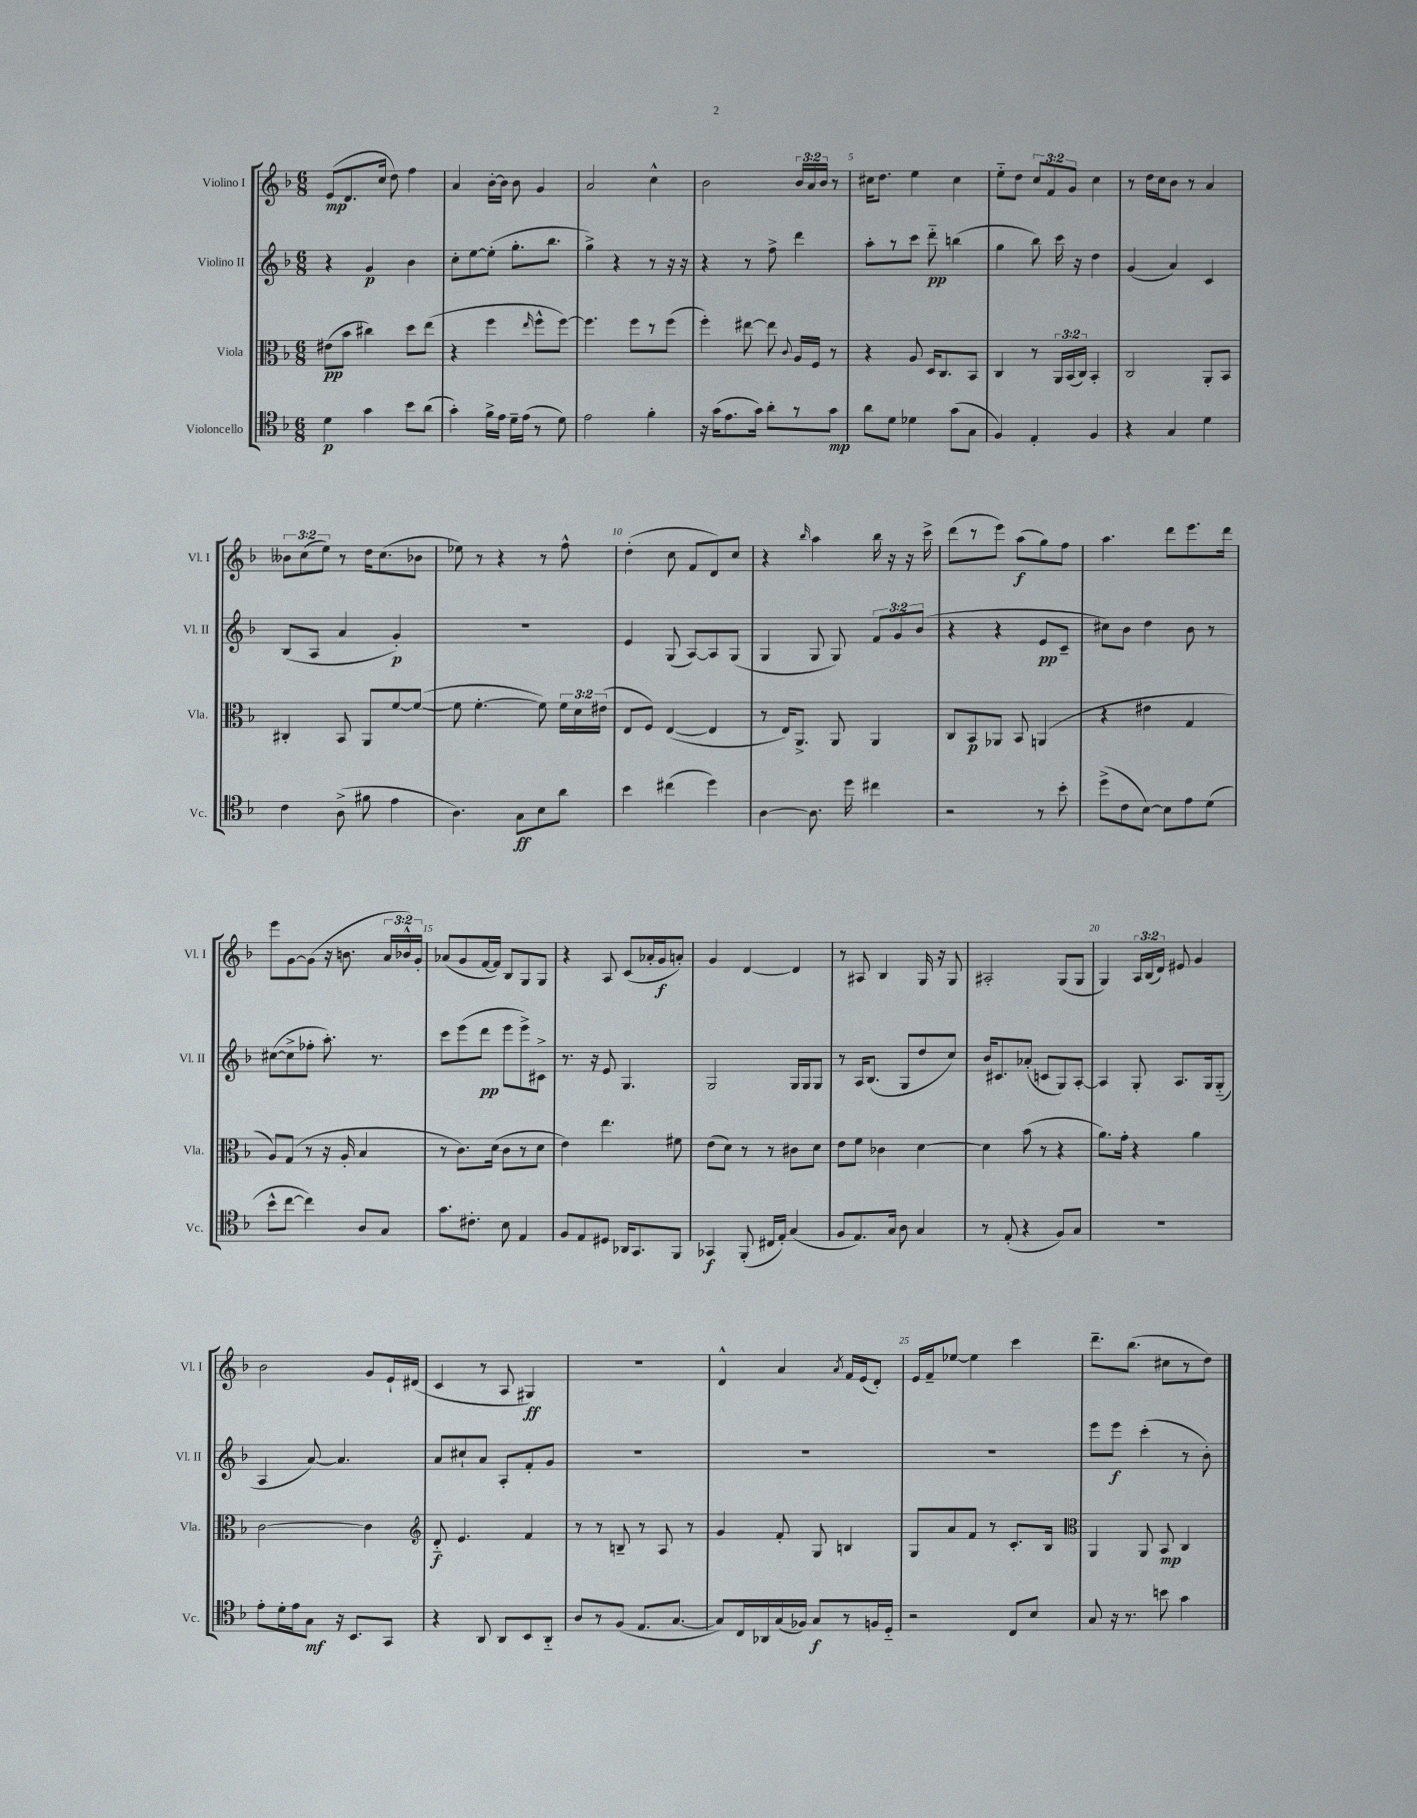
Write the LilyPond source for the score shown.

<<
\new StaffGroup <<
\new Staff = "s0" \with { instrumentName = "Violino I" shortInstrumentName = "Vl. I" } {
    \clef treble \key f \major \numericTimeSignature \time 6/8 \override Staff.TupletNumber.text = #tuplet-number::calc-fraction-text
    \autoBeamOff e'8[\mp( d'8. c''16] d''8) f''4 |
    a'4 bes'16[~-. bes'16] bes'8 g'4 |
    a'2 c''4-^ |
    bes'2 \tuplet 3/2 { bes'16[ a'16 bes'16] } r8 |
    cis''16[ d''8.] e''4 cis''4 |
    e''8[-_ d''8] \tuplet 3/2 { c''8[ f'8 g'8] } c''4 |
    r8 d''16[ c''16 bes'8] r8 a'4 |
    \tuplet 3/2 { beses'8[ c''8( e''8]) } r8 d''16[ c''8.( bes'8] |
    ees''8) r8 r4 r8 f''8-^ |
    d''4-.( c''8 f'8[ d'8) c''8] |
    r4 \grace { bes''16 } a''4 bes''16 r16 r16 c'''16-> |
    d'''8[( r8 e'''8]) a''8[\f( g''8) f''8] |
    a''4. d'''8[ e'''8. d'''16] |
    e'''8[ g'8~ g'8]( r16 b'8. \tuplet 3/2 { a'16[ bes'16-^) g'16]-. } |
    aes'8[( g'8 f'16~ f'16]) bes8[ g8 g8] |
    r4 a8 c'8[( aes'16-. g'16\f a'8]-.) |
    g'4 d'4~ d'4 |
    r8 ais8 bes4 g16 r16 g8 |
    ais2-. g8[( g8] |
    g4) \tuplet 3/2 { a16[ bes16( d'16]) } eis'8 g'4 |
    bes'2 g'8[ e'16-! dis'16]( |
    c'4 r8 a8 gis4\ff) |
    R2. |
    d'4-^ a'4 \acciaccatura { a'8 } f'16[ e'16( d'8]-.) |
    e'16[ f'16-- ees''8]~ ees''4 c'''4 |
    d'''8.[-- bes''8.]( cis''8[ r8 d''8]) \bar "|." |
}
\new Staff = "s1" \with { instrumentName = "Violino II" shortInstrumentName = "Vl. II" } {
    \clef treble \key f \major \numericTimeSignature \time 6/8 \override Staff.TupletNumber.text = #tuplet-number::calc-fraction-text
    \autoBeamOff r4 g'4\p bes'4 |
    c''8[-. e''8~ e''8]-.( g''8.[-. bes''8.] |
    g''4->) r4 r8 r16 r16 |
    r4 r8 f''8-> d'''4 |
    a''8[-. r8 c'''8] d'''8-_\pp b''4( |
    g''4 bes''8) c'''16 r16 d''4 |
    g'4( a'4) c'4 |
    bes8[( a8] a'4 g'4-.\p) |
    R2. |
    e'4 g8( a8[~) a8 g8]( |
    g4 g8 g8) \tuplet 3/2 { f'8[ g'8 bes'8]( } |
    r4 r4 e'8[\pp c'8]-- |
    cis''8[) bes'8] d''4 bes'8 r8 |
    cis''8[~( cis''8-> fes''8]-. a''8.-.) r8. |
    c'''8[ e'''8( d'''8]\pp e'''8[ e'''8->) cis'8]-> |
    r8. r16 e'8 g4. |
    g2 g16[ g16 g8] |
    r8 a16[ bes8.]( g8[ d''8 c''8]) |
    bes'16[ cis'8. aes'8]-.( c'8[ g8) a8]~-. |
    a4 g8-. a8.[ g16 g8]-_( |
    a4 a'8~) a'4. |
    a'8[ cis''8-! a'8] a8[-. f'8-. g'8] |
    R2. |
    R2. |
    R2. |
    e'''8[ e'''8]\f c'''4-.( r8 bes'8-.) \bar "|." |
}
\new Staff = "s2" \with { instrumentName = "Viola" shortInstrumentName = "Vla." } {
    \clef alto \key f \major \numericTimeSignature \time 6/8 \override Staff.TupletNumber.text = #tuplet-number::calc-fraction-text
    \autoBeamOff eis'8[\pp( bes'8] cis''4) d''8[ e''8]( |
    r4 f''4 \grace { e''16 } f''8[-^ f''8]~) |
    f''4. f''8[ r8 f''8]( |
    f''4-.) eis''8~ eis''8 \appoggiatura { c'8 } a16[ f16] r8 |
    r4 a8 d16[ c8. bes,8] |
    c4 r8 \tuplet 3/2 { a,16[ bes,16( c16]) } bes,4-. |
    c2 a,8[-. bes,8] |
    cis4-. bes,8 a,8[ f'8~ f'8]~( |
    f'8 f'4.~-. f'8) \tuplet 3/2 { f'16[ d'16 eis'16]( } |
    e8[ f8]) e4~( e4 |
    r8 e16[) a,8.]-> a,8 a,4 |
    c8[ bes,8\p aes,8] bes,8 a,4( |
    r4 eis'4 g4 |
    a8[) g8]( r8 r16 a16-. bes4 |
    r8 c'8.[) d'16]( c'8[ r8 d'8] |
    e'4) e''4. fis'8 |
    e'8[( d'8]) r8 r8 cis'8[ d'8] |
    e'8[ f'8] ces'4 d'4~ |
    d'4 bes'8( r8 r4 |
    a'8.[) g'16]-. r4 a'4 |
    c'2~ c'4 |
    \clef treble d'8-_\f e'4. f'4 |
    r8 r8 b8-- r8 a8 r8 |
    g'4 f'8-. g8 b4 |
    g8[ a'8 f'8] r8 c'8.[-. bes16] |
    \clef alto a,4 a,8 bes,8\mp c4 \bar "|." |
}
\new Staff = "s3" \with { instrumentName = "Violoncello" shortInstrumentName = "Vc." } {
    \clef tenor \key f \major \numericTimeSignature \time 6/8
    \autoBeamOff d'4\p g'4 bes'8[ a'8]( |
    g'4-.) f'16[-> e'16] d'16[-- e'16]( r8 d'8) |
    e'2 f'4-. |
    r16 g'16[( e'8. g'16]) a'8[-. r8 g'8]\mp |
    a'8[ d'8] des'4 g'8[( g8] |
    f4) e4-. f4 |
    r4 g4 d'4 |
    c'4 a8->( fis'8 e'4 |
    a4.) g8[\ff bes8 a'8] |
    bes'4 cis''4( d''4) |
    a4~ a8. d''16 cis''4 |
    r2 r8 bes'8-. |
    d''8[->( c'8 bes8]~) bes8[ e'8 d'8]( |
    bes'8[-^ c''8]~ c''4) a8[ g8] |
    g'8.[ cis'8.]-. bes8 e4 |
    f8[ e8 dis8] aes,16[ g,8. f,8] |
    ges,4\f f,8-.( cis16[ e16]-.) g4( |
    f8[ e8.) g16] a8 g4 |
    r8 e8-.( r4 f8[) g8] |
    R2. |
    e'8[-. d'16-. e'16 g8]\mf r16 bes,8.[ g,8] |
    r4 a,8 a,8[ bes,8 a,8]-_ |
    a8[ r8 f8]( e8.[ g8.]~ |
    g8[) c16 aes,16 g16( fes16]) g8[\f r8 f16 d16]-_ |
    r2 c8[ bes8] |
    g8 r16 r8. b'8 g'4 \bar "|." |
}
>>
>>
\layout { \context { \Score \override BarNumber.break-visibility = ##(#f #t #t) barNumberVisibility = #(every-nth-bar-number-visible 5) } }
